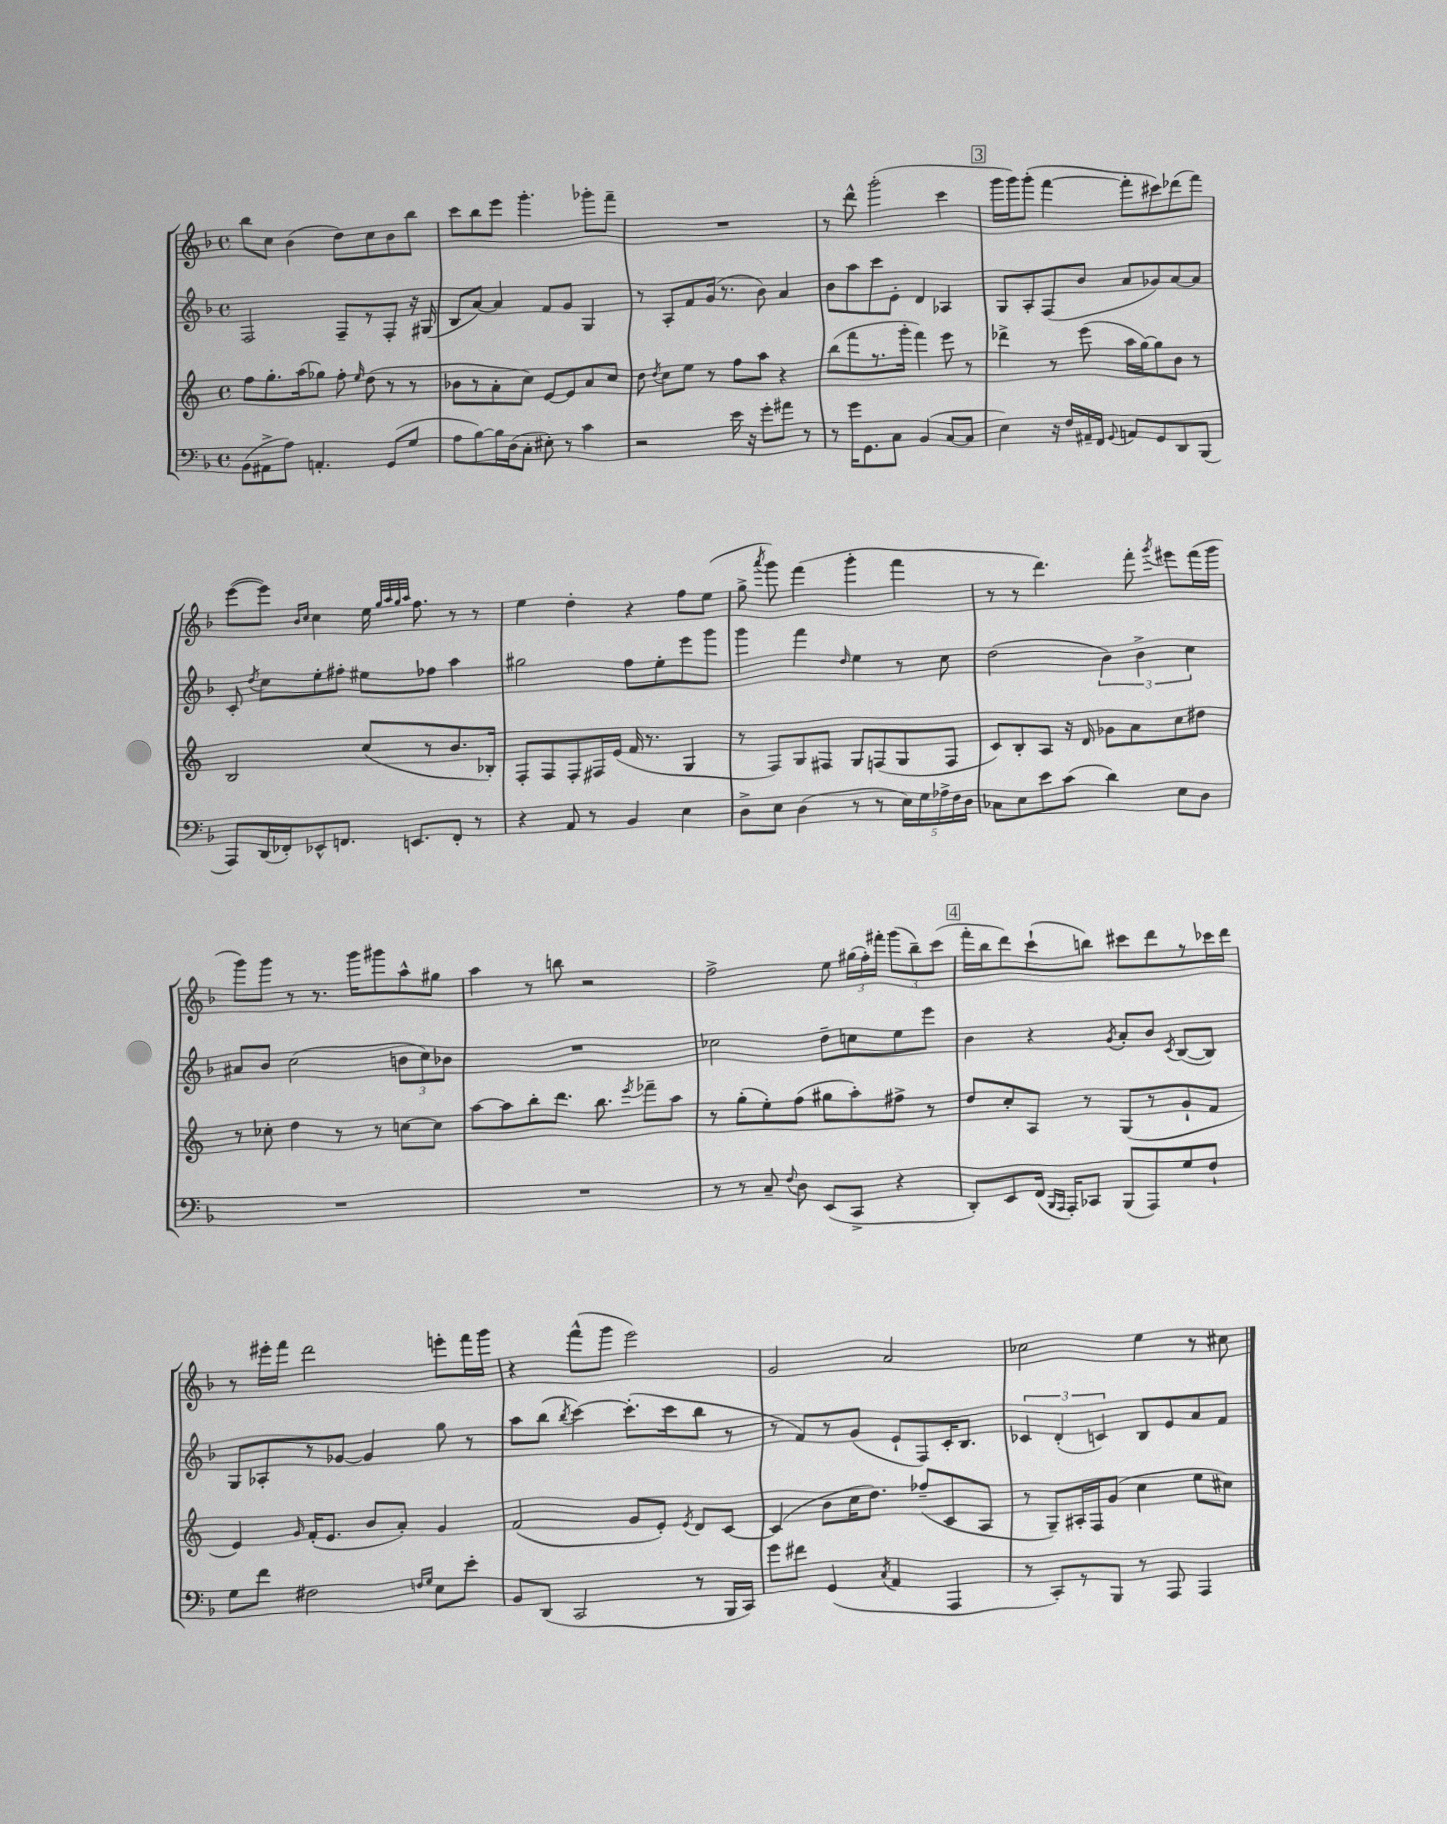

**kern	**kern	**kern	**kern
*part4	*part3	*part2	*part1
*staff4	*staff3	*staff2	*staff1
*clefF4	*clefG2	*clefG2	*clefG2
*k[b-]	*k[]	*k[b-]	*k[b-]
*M4/4	*M4/4	*M4/4	*M4/4
*met(c)	*met(c)	*met(c)	*met(c)
=80	=80	=80	=80
(8BB-\L	8ff\L	2F/	8bb-\L
8AA#X^\	8.gg'\	.	8cc\J
8A\J)	.	.	(4b-\
.	(16aa\k	.	.
4.AAn'/	8gg-X\J)	.	.
.	8ff'\	8F~/L	8dd\L)
.	16qqee/	.	.
.	(8dd\	8r	8cc\
(8GG/L	8r	8F'/J	8b-\
8G/J	8r	16r	8bb-\J
.	.	(16G#X/	.
=81	=81	=81	=81
8A\L	8b-X\L	8B-/L	8ccc\L
[8B-\)	8r	[8a/J)	8bb-\
16B-\L]	8a'\	4a/]	8eee\J
(16D\J	.	.	.
8C'\J	8cc\J)	.	4.ggg'\
8E#X'\)	[8e/L	8f/L	.
8r	8e/]	8g/J	.
4c\	8a/	4G/	8ggg-X'\L
.	8cc/J	.	8fff~\J
=82	=82	=82	=82
2r	8dd\	8r	1r
.	8qdd/	.	.
.	8cc\L	8A'/L	.
.	8ee\J	8f/	.
.	8r	(16g/Jk	.
.	.	8.r	.
16e\	8ff\L	.	.
16r	.	.	.
8g'\L	8aa\J	8b-\)	.
8a#X\J	4r	4a/	.
8r	.	.	.
=83	=83	=83	=83
8r	(8bb\L	8b-\L	8r
16g\KL	8fff\	8aa\	8ddd^^\
8.GG\	.	.	.
.	8.r	8ccc\	(2ggg'\
8C\J	.	8e'\J	.
.	16ggg'\Jk	.	.
(4BB-/	4fff\)	4d/	.
[8C/L	8eee\	4A-X/	4ccc\
8C/J]	8r	.	.
!!LO:REH:place=s1:t=3
=84	=84	=84	=84
4E\)	4ddd-X^\	8G/L	16ggg\LL
.	.	.	16ggg\J)
.	.	8A'/	(8ggg'\J
16r	8r	(8F/	[4fff\
16F/LL	.	.	.
16AA#X~/	(8eee\	8b-/J	.
16FF/JJ	.	.	.
8qqGG/	.	.	.
8AAn/L	16aa\LL	8a/L	8fff'\L]
.	[16gg\J)	.	.
8GG/	8gg\]	8g-X/)	8ccc#X\)
8DD/	8b\J	[8a/	(8ddd-X\
(8BBB-/J	8r	8a/J]	8fff\J)
!!LO:LB:g=z
=85	=85	=85	=85
8AAA/L)	2B/	8c'/	([8eee\L
.	.	8qdd/	.
(16DD/L	.	8cc\L	8eee\J])
16FF-X'/J)	.	.	.
.	.	.	16qqb-/LL
.	.	.	16qqcc/JJ
8EE-X^^/	.	8ee'\	4cc\
8.FFn/J	.	8ff#X'\J	.
.	(8cc/L	8ee#X\L	16ee\
.	.	.	32qqgg/LLL
.	.	.	32qqaa/
.	.	.	32qqgg/
.	.	.	32qqaa/JJJ
8.EEn/L	.	.	8.ff\
.	8r	8ff-X\J	.
8FF'/J	8.b/	4aa\	8r
8r	.	.	8r
.	16B-X'/Jk)	.	.
=86	=86	=86	=86
4r	8F'/L	2gg#X\	4ee\
.	8F/	.	.
8AA/	8F'/	.	4dd'\
8r	16F#X/L	.	.
.	(16e/JJ	.	.
4BB-/	16f/	8ff\L	4r
.	8.r	.	.
.	.	8ee'\	.
4E\	4G/	8eee\	8ff\L
.	.	8ggg\J	(8ee\J
=87	=87	=87	=87
8D^\L	8r	4ggg\	8gg^\
.	.	.	8qaaa/
8E\J	8F/L)	.	8ggg\)
(4D\	8G/	4fff\	(4fff\
.	8F#X/J	.	.
.	.	16qqdd/	.
8r	8G/L	4ee\	4ggg'\
8r	(8Fn/	.	.
20E\LL)	8G/	8r	4fff\
20G\	.	.	.
20A-X^\	.	.	.
.	8F/J	8cc\	.
20F\	.	.	.
20D\JJ	.	.	.
=88	=88	=88	=88
8C-X\L	8c/L)	(2dd\	8r
8E\	8B'/	.	8r
8e\	8A/J	.	4.ddd\)
(8c\J	16r	.	.
.	16d/	.	.
4d\)	8g-X\L	6b-\)	.
.	8a\	.	8fff'\
.	.	6b-^\	.
.	.	.	8qggg/
8E\L	8cc\	.	8eee#X\L
.	.	6cc\	.
8D\J	8dd#X\J	.	(16fff\L
.	.	.	16ggg\JJ
!!LO:LB:g=z
=89	=89	=89	=89
1r	8r	8a#X/L	8ggg\L)
.	8cc-X'\	8b-/J	8ggg\J
.	4dd\	(2cc\	8r
.	.	.	8.r
.	8r	.	.
.	.	.	16ggg\KL
.	8r	.	8ggg#X\
.	[8ccn\L	12bn\L	8aa^^\
.	.	12cc\)	.
.	8cc\J]	.	8gg#X\J
.	.	12b-X\J	.
=90	=90	=90	=90
1r	[8aa\L	1r	4aa\
.	8aa\]	.	.
.	8bb'\	.	8r
.	8.ddd\J	.	8bbn\
.	.	.	2r
.	8.bb\	.	.
.	8qeee/	.	.
.	8fff-X~\L	.	.
.	8aa\J	.	.
=91	=91	=91	=91
8r	8r	2cc-X\	2ff^\
8r	(8gg'\L	.	.
8C~/	8ee'\)	.	.
8qqF/	.	.	.
8D\	(8ff\J	.	.
(8EE/L	8gg#X\L	8dd~\L	8ee\
8CC^/J	8aa'\)	8ccn\	(24gg#X\LL
.	.	.	24ff'\)
.	.	.	24fff#X'\JJ
4r	8ff#X^\J	8ee\	(12ggg\L
.	.	.	12bb-~\)
.	8r	8eee\J	.
.	.	.	(12ccc\J
!!LO:REH:place=s1:t=4
=92	=92	=92	=92
8DD'/L)	8dd/L	4b-\	16fff'\LL
.	.	.	16bb-\J
8EE/	8cc'/	.	8ddd\)
(16FF/Jk	8A/J	4r	(8ccc`\
16qqBBB-/LL	.	.	.
16qqAAA/JJ	.	.	.
16AAA'/KL)	.	.	.
8CC-X/J	8r	.	8bbn\J)
.	.	8qg/	.
(8BBB-/L	(8G/L	8a'/L	8ccc#X\L
8AAA/)	8r	8b-/J	8ddd\
.	.	8qc/	.
8G/	8g`/	([8B-/L	8r
8F`/J	8f/J	8B-/J])	16ccc-X\L
.	.	.	16ddd\JJ
!!LO:LB:g=z
=93	=93	=93	=93
8G\L	4e/)	8G/L	8r
8f\J	.	8A-X'/	16eee#X'\LL
.	.	.	16fff\JJ
.	16qqg/	.	.
2F#X\	(16f'/KL	8r	2ddd\
.	8.e/J	.	.
.	.	[8g-X/J	.
.	8b/L	4g-/]	.
.	8a'/J)	.	.
16qqFn/LL	.	.	.
16qqG/JJ	.	.	.
8E\L	4g/	8gg\	8eeen'\L
8e'\J	.	8r	16fff\L
.	.	.	16ggg\JJ
=94	=94	=94	=94
8BB-/L	(2f/	8aa\L	4r
(8DD/J	.	(8bb-\J	.
.	.	8qbb-/	.
2CC/	.	[4ccc\)	(8fff^^\L
.	.	.	8ggg\J
.	8g/L	(8.ccc'\L]	2eee\)
.	8e'/J)	.	.
.	.	16ccc\k	.
.	8qe/	.	.
8r	8d/L	8bb-\J	.
16BBB-/LL	[8c/J	8r	.
16CC/JJ)	.	.	.
=95	=95	=95	=95
8g\L	(4c/]	8r	2g/
8f#X\J	.	8f/L)	.
(4GG/	8b\L	8r	.
.	16cc\K	(8g/J	.
.	8.dd\J)	.	.
8qC/	.	.	.
4AA/	.	8e`/L	2a/
.	(8ff-X~/L	8F/)	.
4AAA/	8c/	16c'/K	.
.	.	8.B-/J	.
.	8A/J	.	.
=96	=96	=96	=96
8r	8r	6c-X/	2cc-X\
8CC'/L)	8G~/L)	.	.
.	.	(6d'/	.
8r	16A#X'/L	.	.
.	16F/J	.	.
.	.	6cn/)	.
8BBB-/J	(8g/J	.	.
8r	4cc\	8B-/L	4ee\
8AAA/	.	8e/	.
4AAA/	8ee\L	8a/	8r
.	8cc#X\J)	8f/J	8cc#X\
==	==	==	==
*-	*-	*-	*-
